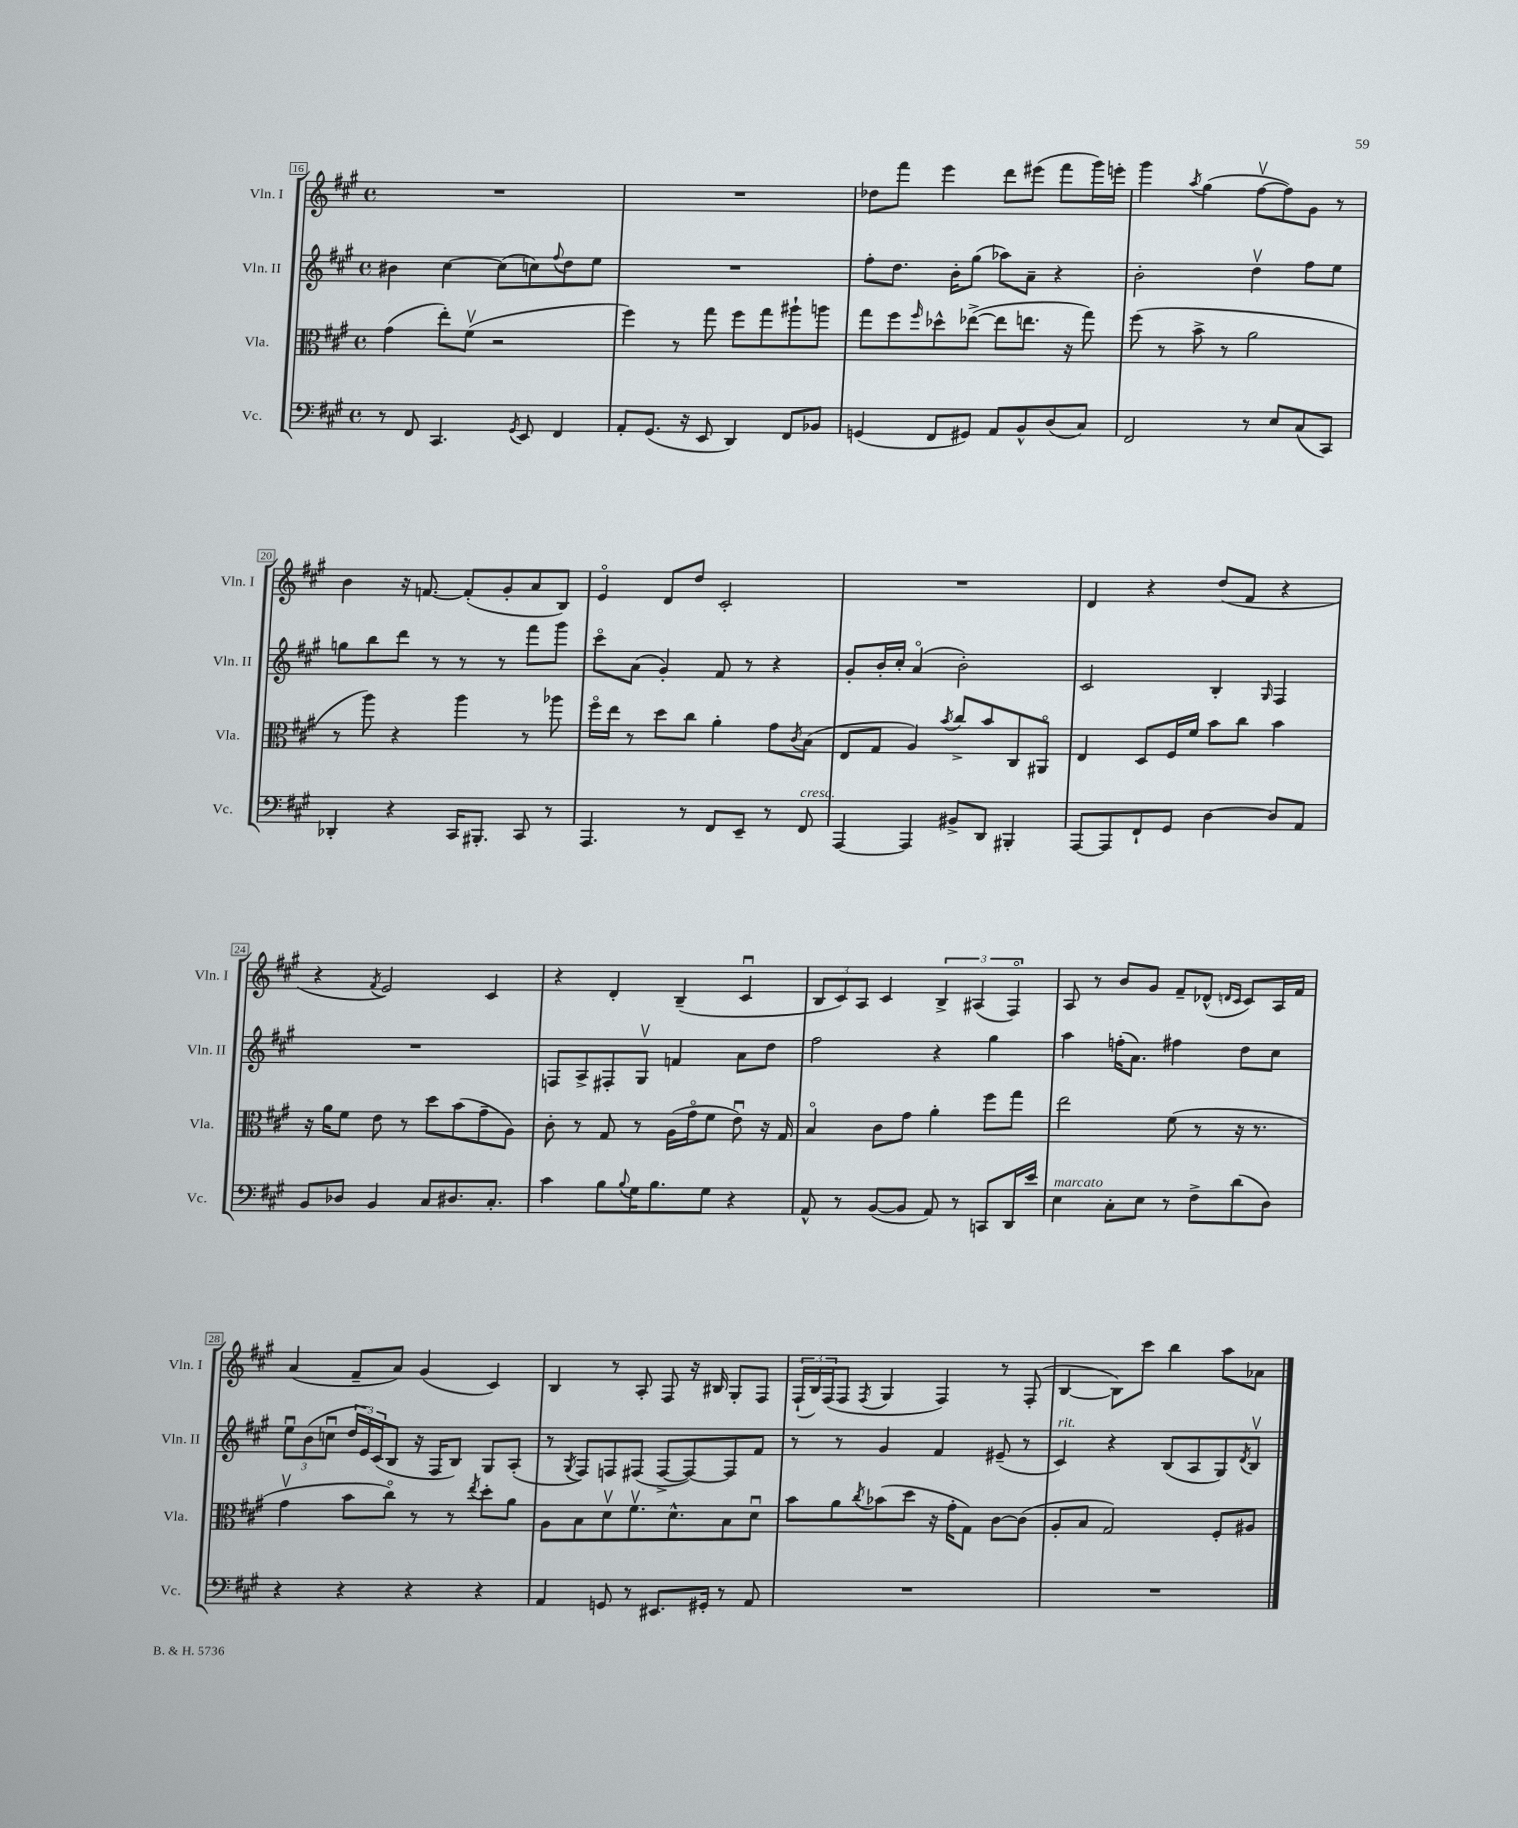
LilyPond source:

<<
\new StaffGroup <<
\new Staff = "s0" \with { instrumentName = "Vln. I" shortInstrumentName = "Vln. I" } {
    \clef treble \key a \major \defaultTimeSignature \time 4/4
    R1 |
    R1 |
    des''8 fis'''8 e'''4 d'''8 eis'''8( fis'''8 gis'''16) e'''16-. |
    gis'''4 \acciaccatura { a''8 } gis''4( fis''8~\upbow fis''8) gis'8 r8 |
    b'4 r16 f'8.~ f'8-.( gis'8-. a'8 b8) |
    e'4\flageolet d'8 d''8 cis'2-. |
    R1 |
    d'4 r4 d''8( fis'8 r4 |
    r4 \acciaccatura { fis'8 } e'2) cis'4 |
    r4 d'4-. b4--( cis'4\downbow |
    \tuplet 3/2 { b8 cis'8) a8 } cis'4 \tuplet 3/2 { b4-> ais4( fis4\flageolet) } |
    a8 r8 b'8 gis'8 fis'8-- des'8-^( \grace { d'16 cis'16 } cis'8) a16 fis'16 |
    a'4( fis'8-- a'8) gis'4( cis'4) |
    b4 r8 a8-. fis8 r16 bis16 gis8-. fis8 |
    \tuplet 3/2 { fis16-!( b16) fis16( } fis8 \acciaccatura { fis8 } gis4 fis4) r8 fis8-.( |
    b4~ b8) cis'''8 b''4 a''8 aes'8 \bar "|." |
}
\new Staff = "s1" \with { instrumentName = "Vln. II" shortInstrumentName = "Vln. II" } {
    \clef treble \key a \major \defaultTimeSignature \time 4/4
    bis'4 cis''4~ cis''8( c''8) \appoggiatura { fis''8 } d''8 e''8 |
    R1 |
    fis''8-. d''8. b'16-. gis''8( aes''8) a'8-- r4 |
    b'2-. d''4\upbow fis''8 e''8 |
    g''8 b''8 d'''8 r8 r8 r8 fis'''8 gis'''8 |
    cis'''8\flageolet a'8( gis'4-.) fis'8 r8 r4 |
    gis'8-. b'16-. cis''16-. a'4\flageolet( b'2-.) |
    cis'2 b4-. \grace { gis16 } fis4 |
    R1 |
    f8 a8-> fis8-. gis8\upbow f'4 a'8 d''8 |
    fis''2 r4 gis''4 |
    a''4 f''16-.( a'8.) fis''4 d''8 cis''8 |
    \tuplet 3/2 { e''8\downbow b'8( c''8\downbow } \tuplet 3/2 { d''16 e'16) cis'16( } b8 r16 fis16 b8) gis8 a8-.( |
    r8 \acciaccatura { gis8 } fis8) f8 fis8( fis8~-> fis8~) fis8 fis'8 |
    r8 r8 gis'4 fis'4 eis'8--( r8 |
    cis'4^\markup { \italic "rit." }) r4 b8( a8 gis8) \acciaccatura { d'8 } b8\upbow \bar "|." |
}
\new Staff = "s2" \with { instrumentName = "Vla." shortInstrumentName = "Vla." } {
    \clef alto \key a \major \defaultTimeSignature \time 4/4
    gis'4( e''8-.) fis'8\upbow( r2 |
    fis''4) r8 gis''8 fis''8 gis''8 ais''8-! a''8 |
    gis''8 fis''8 \grace { fis''16 } des''8-^ ees''8~->( ees''8 e''8. r16 gis''8) |
    fis''8( r8 b'8-> r8 a'2 |
    r8 a''8) r4 a''4 r8 aes''8 |
    fis''16\flageolet e''16 r8 d''8 cis''8 a'4-. gis'8 \acciaccatura { cis'8 } b8( |
    e8 gis8 a4) \acciaccatura { b'8 } cis''8-> b'8 cis8 ais,8\flageolet |
    e4 d8 fis16 fis'16 b'8 cis''8 b'4 |
    r16 a'16 fis'8 e'8 r8 d''8 b'8( gis'8-- a8) |
    cis'8-. r8 gis8 r8 a16( gis'16\flageolet fis'8 e'8\downbow) r16 gis16 |
    b4\flageolet cis'8 gis'8 a'4-. fis''8 gis''8 |
    e''2 fis'8( r8 r16 r8. |
    gis'4\upbow b'8 cis''8\flageolet) r8 r8 \acciaccatura { e''8 } d''8-. a'8 |
    a8 b8 d'8\upbow fis'8.\upbow d'8.-^ b8 d'8\downbow |
    b'8 a'8 \acciaccatura { cis''8 } bes'8( d''8 r16 gis'16-. gis8) cis'8~ cis'8( |
    a8-. b8 gis2) fis8-. ais8 \bar "|." |
}
\new Staff = "s3" \with { instrumentName = "Vc." shortInstrumentName = "Vc." } {
    \clef bass \key a \major \defaultTimeSignature \time 4/4
    r8 fis,8 cis,4. \acciaccatura { gis,8 } e,8 fis,4 |
    a,8-. gis,8.( r16 e,8 d,4) fis,8 bes,8 |
    g,4( fis,8 gis,8) a,8 b,8-^ d8( cis8) |
    fis,2 r8 e8 cis8( cis,8) |
    des,4-. r4 cis,16 bis,,8.-. cis,8 r8 |
    a,,4. r8 fis,8 e,8-- r8 fis,8^\markup { \italic "cresc." } |
    a,,4~ a,,4 bis,8-> d,8 bis,,4-. |
    a,,8~ a,,8 fis,8-! gis,8 d4~ d8 a,8 |
    b,8 des8 b,4 cis8 dis8. cis8.-. |
    cis'4 b8 \appoggiatura { b8 } gis16 b8. gis8 r4 |
    a,8-^ r8 b,8~( b,8 a,8) r8 c,8 d,16 e'16 |
    e4^\markup { \italic "marcato" } cis8-. e8 r8 fis8-> d'8( d8) |
    r4 r4 r4 r4 |
    a,4 g,8 r8 eis,8. gis,16-. r8 a,8 |
    R1 |
    R1 \bar "|." |
}
>>
>>
\layout { \context { \Score currentBarNumber = #16 \override BarNumber.stencil = #(make-stencil-boxer 0.1 0.3 ly:text-interface::print) } }
